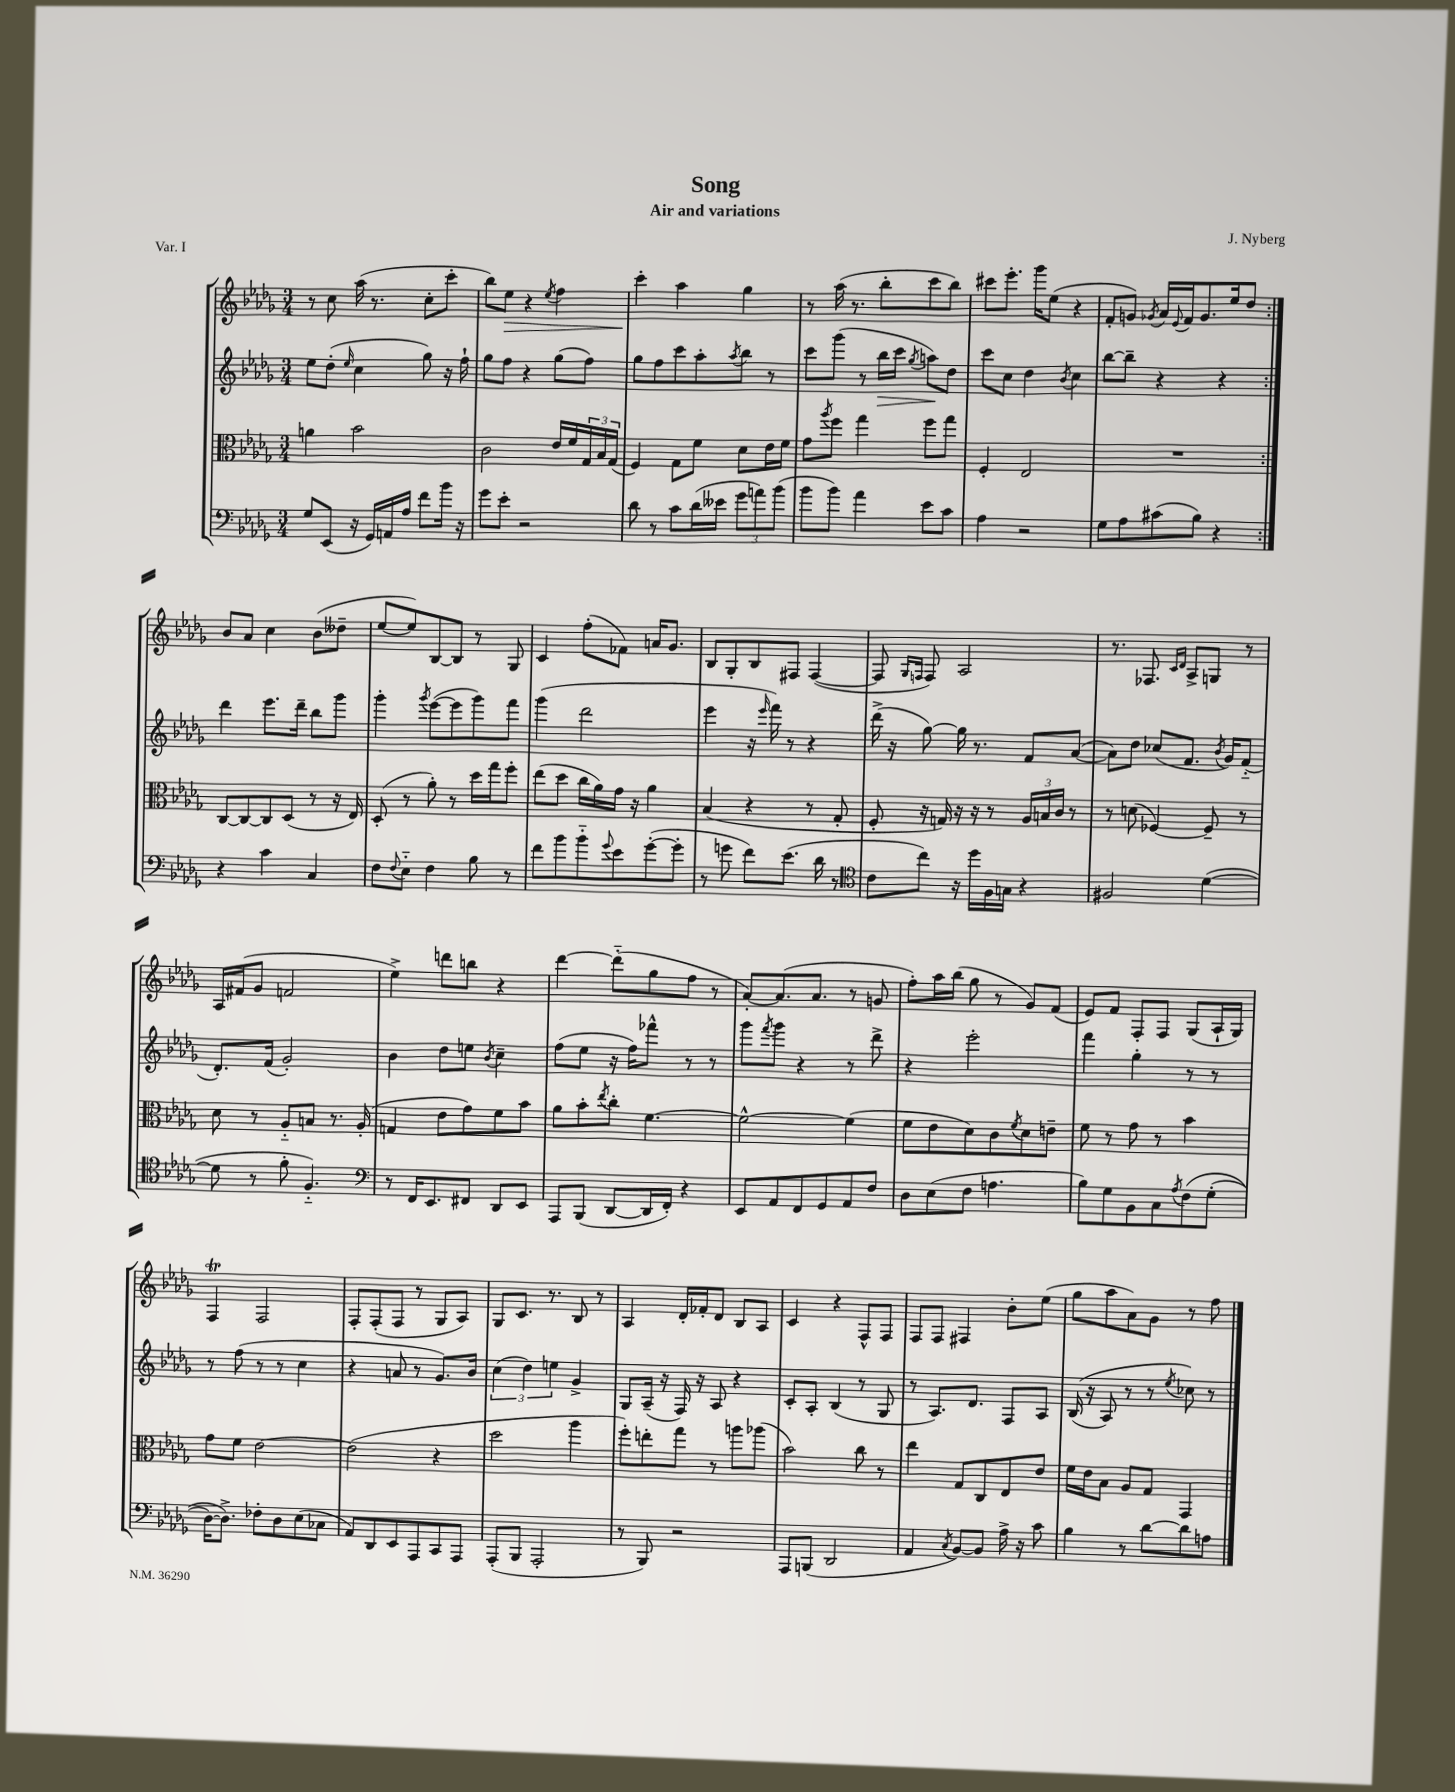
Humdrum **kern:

**kern	**kern	**kern	**kern
*staff4	*staff3	*staff2	*staff1
*clefF4	*clefC3	*clefG2	*clefG2
*k[b-e-a-d-g-]	*k[b-e-a-d-g-]	*k[b-e-a-d-g-]	*k[b-e-a-d-g-]
*M3/4	*M3/4	*M3/4	*M3/4
8G-	4a	8ee-	8r
(8EE-	.	(8dd-'	8cc
.	.	16qqee-	.
16r	2b-	4cc	(16aa-
16GG-)	.	.	8.r
16AA	.	.	.
16A-	.	.	.
8f	.	8gg-)	8cc'
16b-	.	16r	8ccc'
16r	.	16ff`	.
=	=	=	=
8g-	2c	8gg-	8bb-)
8e-'	.	8ff	8ee-
2r	.	4r	4r
.	.	.	8qee-
.	16e-	(8gg-	4ff
.	16f	.	.
.	24G-	8ff)	.
.	24B-	.	.
.	(24G-	.	.
=	=	=	=
8d-	4F)	8gg-	4ccc'
8r	.	8ff	.
8c	8G-	8ccc	4aa-
(16d-	8f	8aa-'	.
16e--	.	.	.
.	.	8qaa-	.
12g-	8d-	8bb-	4gg-
12a)	.	.	.
.	16e-	8r	.
(12b-	.	.	.
.	16f	.	.
=	=	=	=
8b-	8g-	8ccc	8r
.	8qaa-	.	.
8b-)	8ff	(8ggg-	(16aa-
.	.	.	8.r
4a-	4gg-	8r	.
.	.	16bb-	8bb-'
.	.	16ccc	.
.	.	8qgg-	.
8e-	8ff	8aa)	8ccc
8c	8gg-	8dd-	8bb-)
=	=	=	=
4A-	4F'	8ccc	8ccc#
.	.	8cc	8.eee-'
2r	2E-	4dd-	.
.	.	.	16ggg-
.	.	.	(8ee-
.	.	8qb-	.
.	.	4cc	4r
=	=	=	=
8G-	2.r	[8bb-	8f'
8A-	.	8bb-~]	8g)
.	.	.	8qg-
(8c#	.	4r	16a-
.	.	.	8qqe-
.	.	.	16f
8B-)	.	.	8.g-
4r	.	4r	.
.	.	.	16ee-
.	.	.	8dd-
=:|!	=:|!	=:|!	=:|!
4r	[8C	4ddd-	8b-
.	8C_	.	8a-
4c	8C]	8.eee-	4cc
.	(8D-	.	.
.	.	16ddd-~	.
4C	8r	8bb-	(8b-
.	16r	8ggg-	8dd--~
.	16E-)	.	.
=	=	=	=
8F	(8D-'	4ggg-'	[8ee-
8qqF	.	.	.
8E-'~	8r	.	8ee-])
.	.	8qggg-	.
4F	8a-')	([8eee-	[8B-
.	8r	8eee-]	8B-]
8B-	16dd-	8ggg-)	8r
.	16gg-	.	.
8r	8ff'	8fff	8G-
=	=	=	=
8f	(8ee-	(4ggg-	4c
8b-	8dd-	.	.
8b-'~	16cc	2ddd-	(8ff'
.	16a-)	.	.
8qqg-	.	.	.
8e-	16g-	.	8f-)
.	16r	.	.
([8g-'	4a-	.	16a
.	.	.	8.g-
8g-']	.	.	.
=	=	=	=
8r	(4B-	4eee-	8B-
8g	.	.	8G-'
8f)	4r	16r	8B-
.	.	16qqeee-	.
.	.	16fff)	.
(8.e-	.	8r	8F#
.	8r	4r	([4F#
16d-	.	.	.
8r	8G-'	.	.
=	=	=	=
*clefC4	*	*	*
8c	8F'	(16ddd-^	8F#]
.	.	16r	.
.	.	.	16qqG-
.	.	.	16qqF
8cc)	16r	[8gg-)	8F)
.	16G)	.	.
16r	16r	16gg-]	2A-
16dd-	16r	8.r	.
16F	8r	.	.
16G	.	.	.
4r	24A-	8f	.
.	24B	.	.
.	24c	.	.
.	8r	([8a-	.
=	=	=	=
2F#	8r	8a-])	8.r
.	(8d	8dd-	.
.	.	.	8.F-
.	[4F-)	(8cc-	.
.	.	.	16qqc
.	.	.	16qqd-
.	.	8.f	8A-^
([4d-	8F-~]	.	8G
.	.	8qb-	.
.	.	16g-)	.
.	8r	(8f'~	8r
=	=	=	=
8d-]	8d-	8.d-')	16A-
.	.	.	(16f#
8r	8r	.	8g-
.	.	(16f	.
8f'	8A-'~	2g-')	2f
4.F'~)	8B	.	.
.	8.r	.	.
.	(16A-'	.	.
=	=	=	=
*clefF4	*	*	*
8r	4G	4b-	4ee-^)
16FF	.	.	.
8.EE-	.	.	.
.	8e-	8dd-	8ddd
8FF#	8g-)	8ee	8bb
.	.	8qb-	.
8DD-	8f	4cc~	4r
8EE-	8b-	.	.
=	=	=	=
8AAA-	8a-	(8ff	[4ddd-
(8BBB-	8b-'	8ee-	.
.	8qee-	.	.
[8DD-	8cc'	16r	(8ddd-'~]
.	.	16ff)	.
16DD-]	[4.f	8fff-^^	8gg-
16FF')	.	.	.
4r	.	8r	8ff
.	.	8r	8r
=	=	=	=
8EE-	2f^^_	8ggg-	[8a-')
.	.	8qfff	.
8AA-	.	8ggg-	(8.a-]
8FF	.	4r	.
.	.	.	8.a-
8GG-	.	.	.
8AA-	(4f]	8r	8r
8F	.	8ddd-^	8g
=	=	=	=
8D-	8f	4r	8ff')
(8E-	8e-	.	16aa-
.	.	.	(16bb-
8F	8d-)	2eee-'	8gg-
4.A	8c	.	8r
.	8qf	.	.
.	8d-	.	8g-)
.	8e~	.	(8f
=	=	=	=
8B-)	8f	4fff	8e-)
8G-	8r	.	8f
8BB-	8g-	4gg-'	8F'
8C	8r	.	8F
8qA-	.	.	.
&(8F	4b-	8r	(8G-
(8G-'	.	8r	16A-`
.	.	.	16G-)
=	=	=	=
[16D-)	8g-	8r	4F
8.D-^]&)	.	.	.
.	8f	(8ff	.
8F-'	[2e-	8r	2F
8D-	.	8r	.
(8E-	.	4cc	.
8C-	.	.	.
=	=	=	=
8AA-)	(2e-]	4r	8F'
8DD-	.	.	(8F'
8EE-	.	8a	8F
8AAA-	.	8r	8r
8CC	4r	8.g-)	8G-
8AAA-	.	.	8A-)
.	.	16b-	.
=	=	=	=
(8AAA-'	2dd-	(6cc	8G-
8BBB-	.	.	8.c
.	.	6dd-)	.
2AAA-'	.	.	.
.	.	.	8.r
.	.	6ee	.
.	4aa-	4g-^	8B-
.	.	.	8r
=	=	=	=
8r	8ff')	8G-	4A-
8BBB-)	8ee'	(16A-~	.
.	.	16r	.
2r	8gg-	16F)	16d-'
.	.	16r	16f-'
.	8r	8A-	8d-
.	8aa	4r	8B-
.	(8aa-	.	8A-
=	=	=	=
8AAA-	2b-)	8c'	4c
(8BBB	.	8A-'	.
2DD-	.	(4B-	4r
.	8cc	8r	8F^^
.	8r	8G-	8F
=	=	=	=
4AA-	4ee-	8r	8F
.	.	8.A-)	8F
8qC	.	.	.
[8BB-)	8G-	.	4F#
.	.	8.d-	.
8BB-]	8C	.	.
16A-^	8E-	8F	8b-'
16r	.	.	.
8c	8e-	8A-	(8ee-
=	=	=	=
4B-	16f	&((16B-	8gg-
.	16e-	16r	.
.	8B-	8A-)	8aa-
8r	8A-	8r	8a-)
[8d-	8G-	8r	8g-
.	.	8qee-	.
8d-]	4GG-	8cc-&)	8r
8A	.	8r	8ff
==	==	==	==
*-	*-	*-	*-
